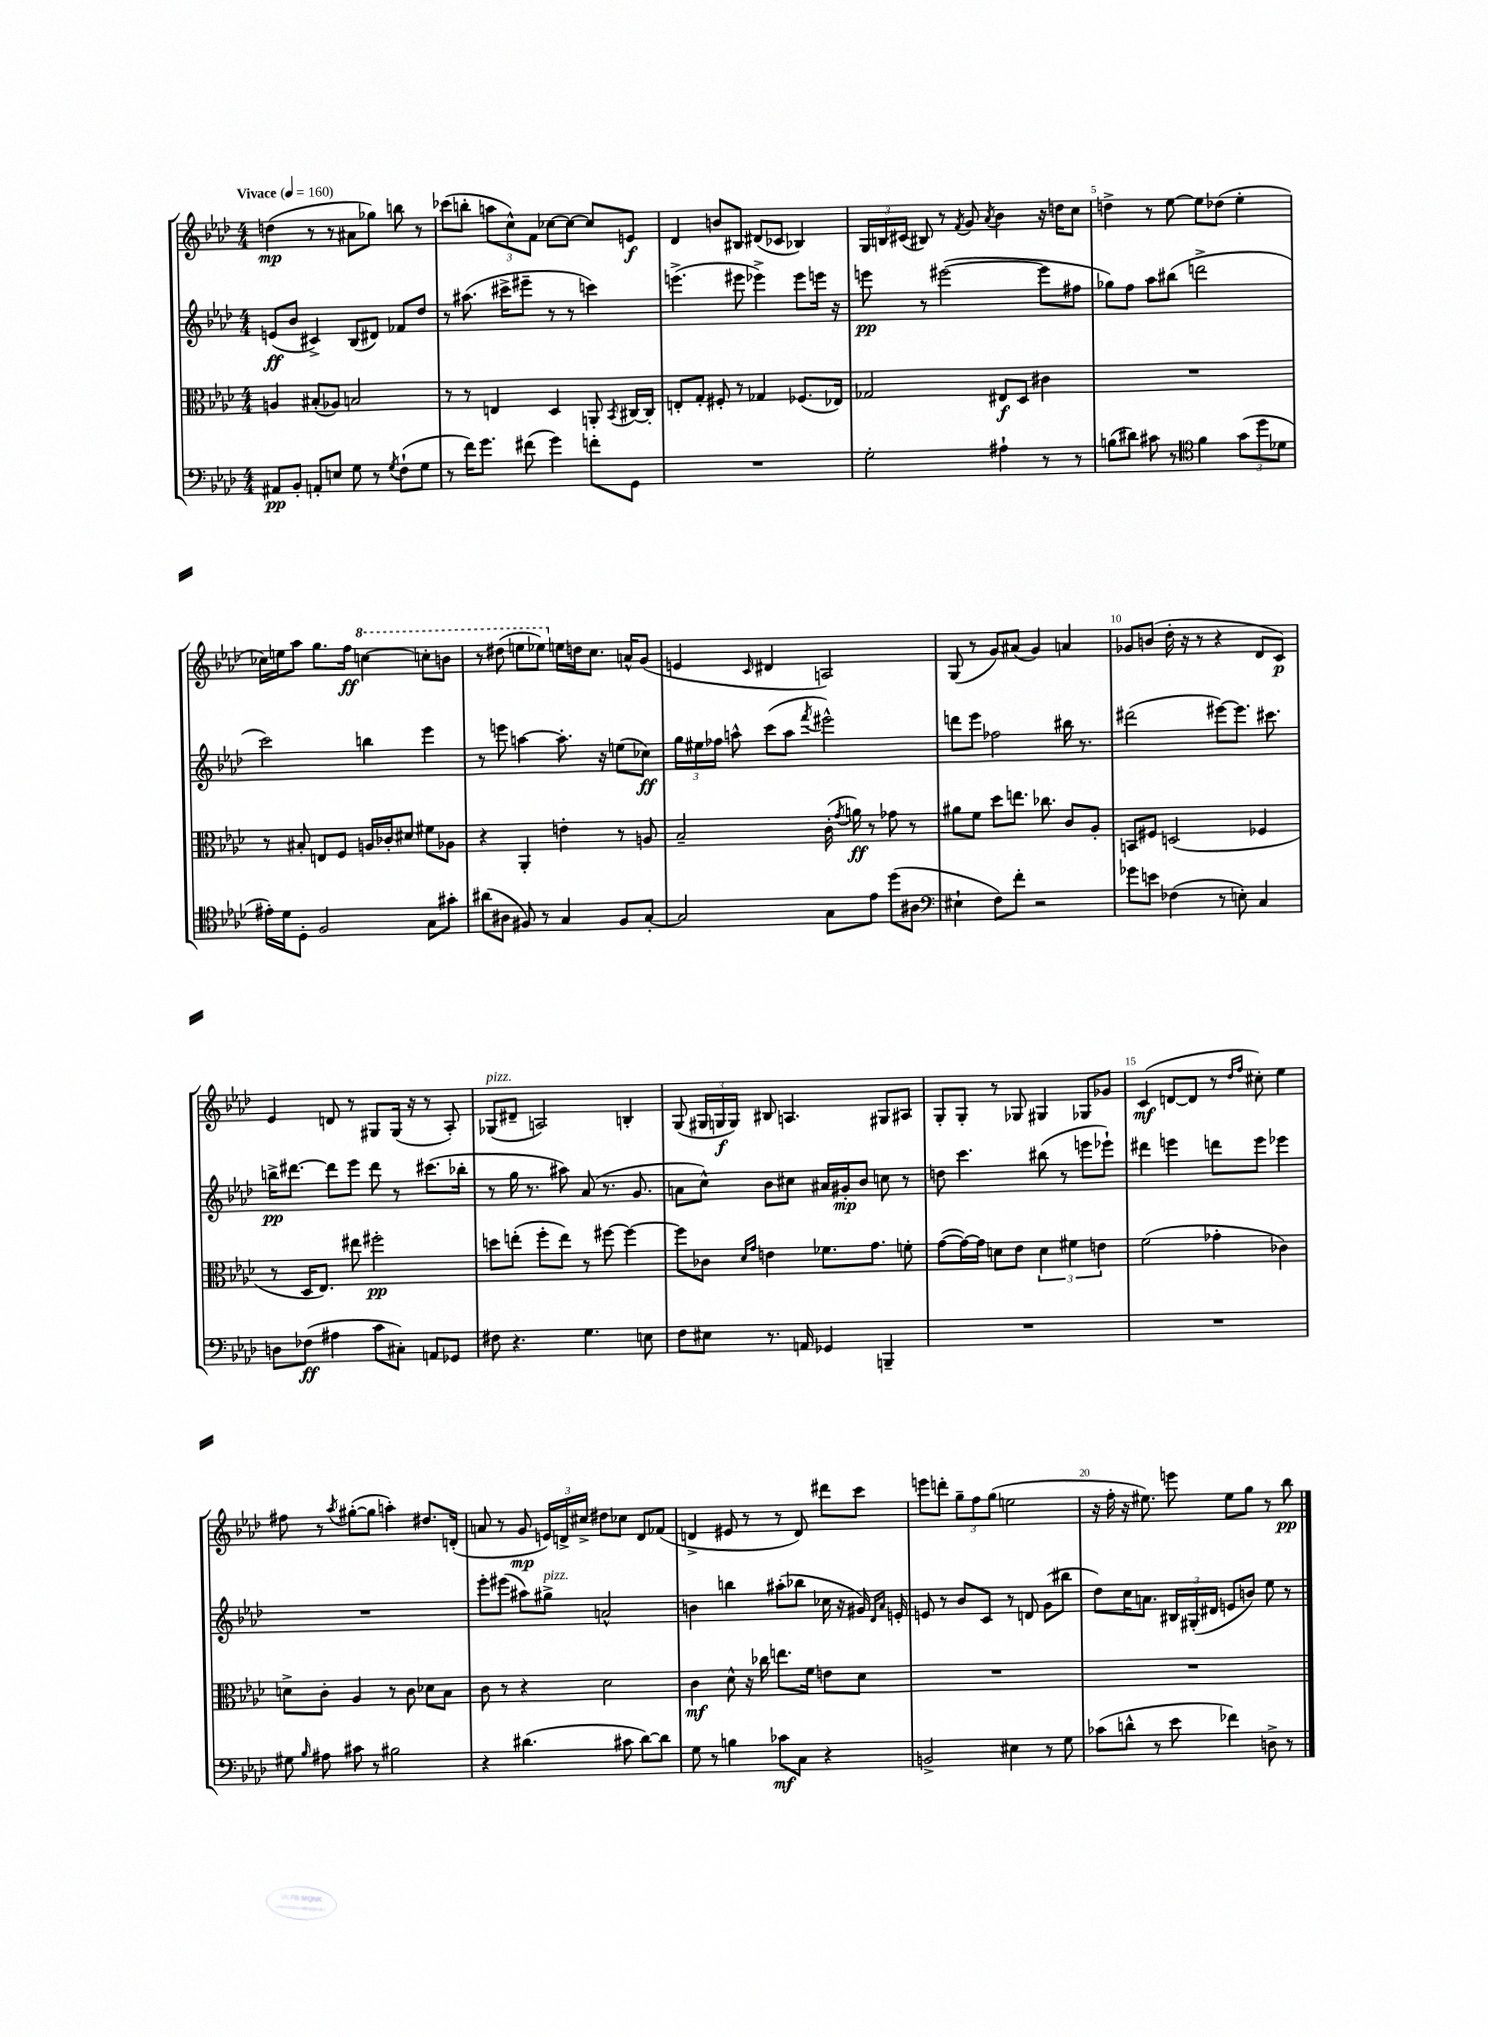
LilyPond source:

<<
\new StaffGroup <<
\new Staff = "s0" {
    \clef treble \key aes \major \numericTimeSignature \time 4/4 \tempo "Vivace" 4 = 160
    \autoBeamOff d''4\mp( r8 r8 ais'8[ ges''8]) b''8 r8 |
    ces'''8[( b''8]-. \tuplet 3/2 { a''8[ c''8-^) f'8] } ces''8[~ ces''8]~ ces''8[ e'8]\f |
    des'4 b'8[ bis8] dis'8[( ces'8] bes4) |
    \tuplet 3/2 { g16[ b16 cis'16]( } bis8) r8 \acciaccatura { f'8 } g'8 \acciaccatura { aes'8 } bes'4 r16 d''16[ c''8] |
    d''4-> r8 ees''8~ ees''8[ des''8]( ees''4-. |
    ces''16[) e''16 aes''8] g''8.[ f''16]\ff \ottava #1 c'''!4~ c'''!8[-. b''8] |
    r8 dis'''8( e'''8[ ees'''8]) \ottava #0 e''16[ d''16 c''8.] a'16[-^ g'8]( |
    e'4 \grace { c'16 } dis'4 a2) |
    g8( r8 g'8[) ais'8]( g'4) a'4 |
    ges'8[ b'8]( des''16-. r16 r8 r4 des'8[ c'8]\p) |
    ees'4 d'8 r8 gis8[ gis16]( r16 r8 aes8-.) |
    ges8[^\markup { \italic "pizz." }( dis'8]-- a2) b4-. |
    g8( \tuplet 3/2 { gis16[ g16\f g16]) } bis8 a4. gis8[ ais8] |
    g8[-. g8]-. r8 ges8 gis4 ges8[ ges'8] |
    c'4\mf( d'8[~ d'8] r8 \grace { des''16[ f''16] } cis''8-.) ees''4 |
    fis''8 r8 \acciaccatura { aes''8 } gis''8[~-.( gis''8] a''4-.) dis''8.[ d'16]-.( |
    a'8 r8 g'8\mp \tuplet 3/2 { e'16[) d'16-> cis''16]-> } dis''8[ ces''8] d'8[ fes'8]( |
    d'4-> eis'8 r8 r8 d'8) dis'''8[ c'''8] |
    e'''8[ d'''8]-. \tuplet 3/2 { g''8[-- f''8 g''8]( } e''2 |
    r16 f''16-. r16 eis''8.) e'''8 eis''8[ g''8] r8 bes''8\pp \bar "|." |
}
\new Staff = "s1" {
    \clef treble \key aes \major \numericTimeSignature \time 4/4
    \autoBeamOff e'8[\ff( bes'8] cis'4->) bes8[( dis'8]) fes'8[ des''8] |
    r8 ais''8.( cis'''16[-> eis'''8]-- r8 r8 c'''4) |
    e'''4.->( eis'''8 ees'''4->) ees'''8[ e'''16] r16 |
    e'''8\pp r8 eis'''2~( eis'''8[ fis''8] |
    ges''8[) f''8] aes''8[ bis''8]( d'''2-> |
    c'''2) b''4 ees'''4 |
    r8 e'''8 a''4~ a''8.-. r16 e''8[( ces''8]\ff) |
    \tuplet 3/2 { g''16[ eis''16 fes''16] } a''8-^ c'''8[( a''8] \acciaccatura { f'''8 } eis'''2-^) |
    d'''8[ ees'''8] fes''2 bis''16 r8. |
    dis'''2( eis'''8[~) eis'''8.] cis'''8. |
    b''16[->\pp dis'''8.]~ dis'''8[ ees'''8] dis'''8 r8 cis'''8.[( bes''16]-. |
    r8 g''16 r8. ais''8) aes'8( r8. g'8. |
    a'8[ c''8]-^) bes'8[ cis''8] ais'16[ gis'16-.\mp bes'8] c''8 r8 |
    d''8 c'''4. bis''8( r8 e'''8[ ees'''8]-!) |
    dis'''4 e'''4 d'''8[ e'''8] ees'''4 |
    R1 |
    ees'''8[-. eis'''8]( ais''8[) gis''8]->^\markup { \italic "pizz." } a'2-^ |
    b'4 b''4 ais''8[-.( bes''8] ces''16 r16 gis'16) \grace { des'16[ aes'16] } e'16-. |
    e'8 r8 bes'8[ c'8] r8 d'8 g'8[( bis''8] |
    des''8[) c''16 a'8.] \tuplet 3/2 { bis16[ gis16-.( dis'16] } e'8[ b'8]) ees''8 r8 \bar "|." |
}
\new Staff = "s2" {
    \clef alto \key aes \major \numericTimeSignature \time 4/4
    \autoBeamOff a4 bis8[-.( aes8]) b2 |
    r8 r8 e4 des4 a,8-. \acciaccatura { bes,8 } cis16[~ cis16]-. |
    e8[-. g8]-. fis8-. r8 ges4 fes8.[( ees16]) |
    ges2 eis8[\f des8] cis'4 |
    R1 |
    r8 bis8-. e8[ f8] a16[ ces'16-. dis'8] fis'8[ aes8] |
    r4 aes,4-. e'4-. r8 a8 |
    bes2-- c'16-.( \acciaccatura { g'8 } a'16\ff) r8 ges'8 r8 |
    ais'8[ f'8] des''8[ e''8.] ces''8. c'8[ aes8]-. |
    b,8[ fis8] d2( fes4 |
    r8 des16[ ees8.]) eis''8 fis''2-.\pp |
    d''8[ e''8]-.( f''8[-. e''8]) r8 fis''8~ fis''4~ |
    fis''8[ ces'8] \grace { des'16[ g'16] } e'4 fes'8.[ g'8.] f'8-. |
    g'8[~( g'16~) g'16] d'8[ ees'8] \tuplet 3/2 { d'4 fis'4 e'4 } |
    f'2( ges'4-. ces'4) |
    d'8[-> c'8]-. aes4 r8 c'8 des'8[ bes8] |
    c'8 r8 r4 des'2 |
    c'4\mf des'8-^ r16 ces''16 e''8.[ f'16] e'8[ des'8] |
    R1 |
    R1 \bar "|." |
}
\new Staff = "s3" {
    \clef bass \key aes \major \numericTimeSignature \time 4/4
    \autoBeamOff ais,8[\pp bes,8]-. a,8[-. e8] g8 r8 \acciaccatura { g8 } f8[-!( g8] |
    r8 f'16[) g'8.] fis'8( g'4) f'8[-. g,8] |
    R1 |
    g2-. ais4-! r8 r8 |
    b8[( dis'8]) cis'8 r8 \clef tenor f'4 \tuplet 3/2 { g'8[( des''8 des'8] } |
    eis'16[-.) des'16 des8]-. f2 g8[ gis'8]-. |
    ais'8[( ais8] fis8) r8 g4 fis8[ g8]~-. |
    g2 g8[ ees'8] des''8[( ais8] |
    \clef bass eis4-! f8[) f'8]-. r2 |
    ges'8[ e'8] fes4( r8 e8-.) c4 |
    d8[ fes8]\ff( ais4 c'8[ cis8]-.) a,8[ ges,8] |
    fis8 r4. g4. e8 |
    f8[ eis8] r8. a,16 ges,4 b,,4-- |
    R1 |
    R1 |
    gis8 \grace { bes16 } ais8 cis'8 r8 bis2 |
    r4 dis'4.( cis'8 dis'8[~) dis'8] |
    g8 r8 b4 ces'8[\mf c8] r4 |
    b,2-> eis4 r8 g8 |
    ces'8[( d'8]-^ r8 ees'8 fes'4) d8-> r8 \bar "|." |
}
>>
>>
\layout { \context { \Score \override BarNumber.break-visibility = ##(#f #t #t) barNumberVisibility = #(every-nth-bar-number-visible 5) } }
